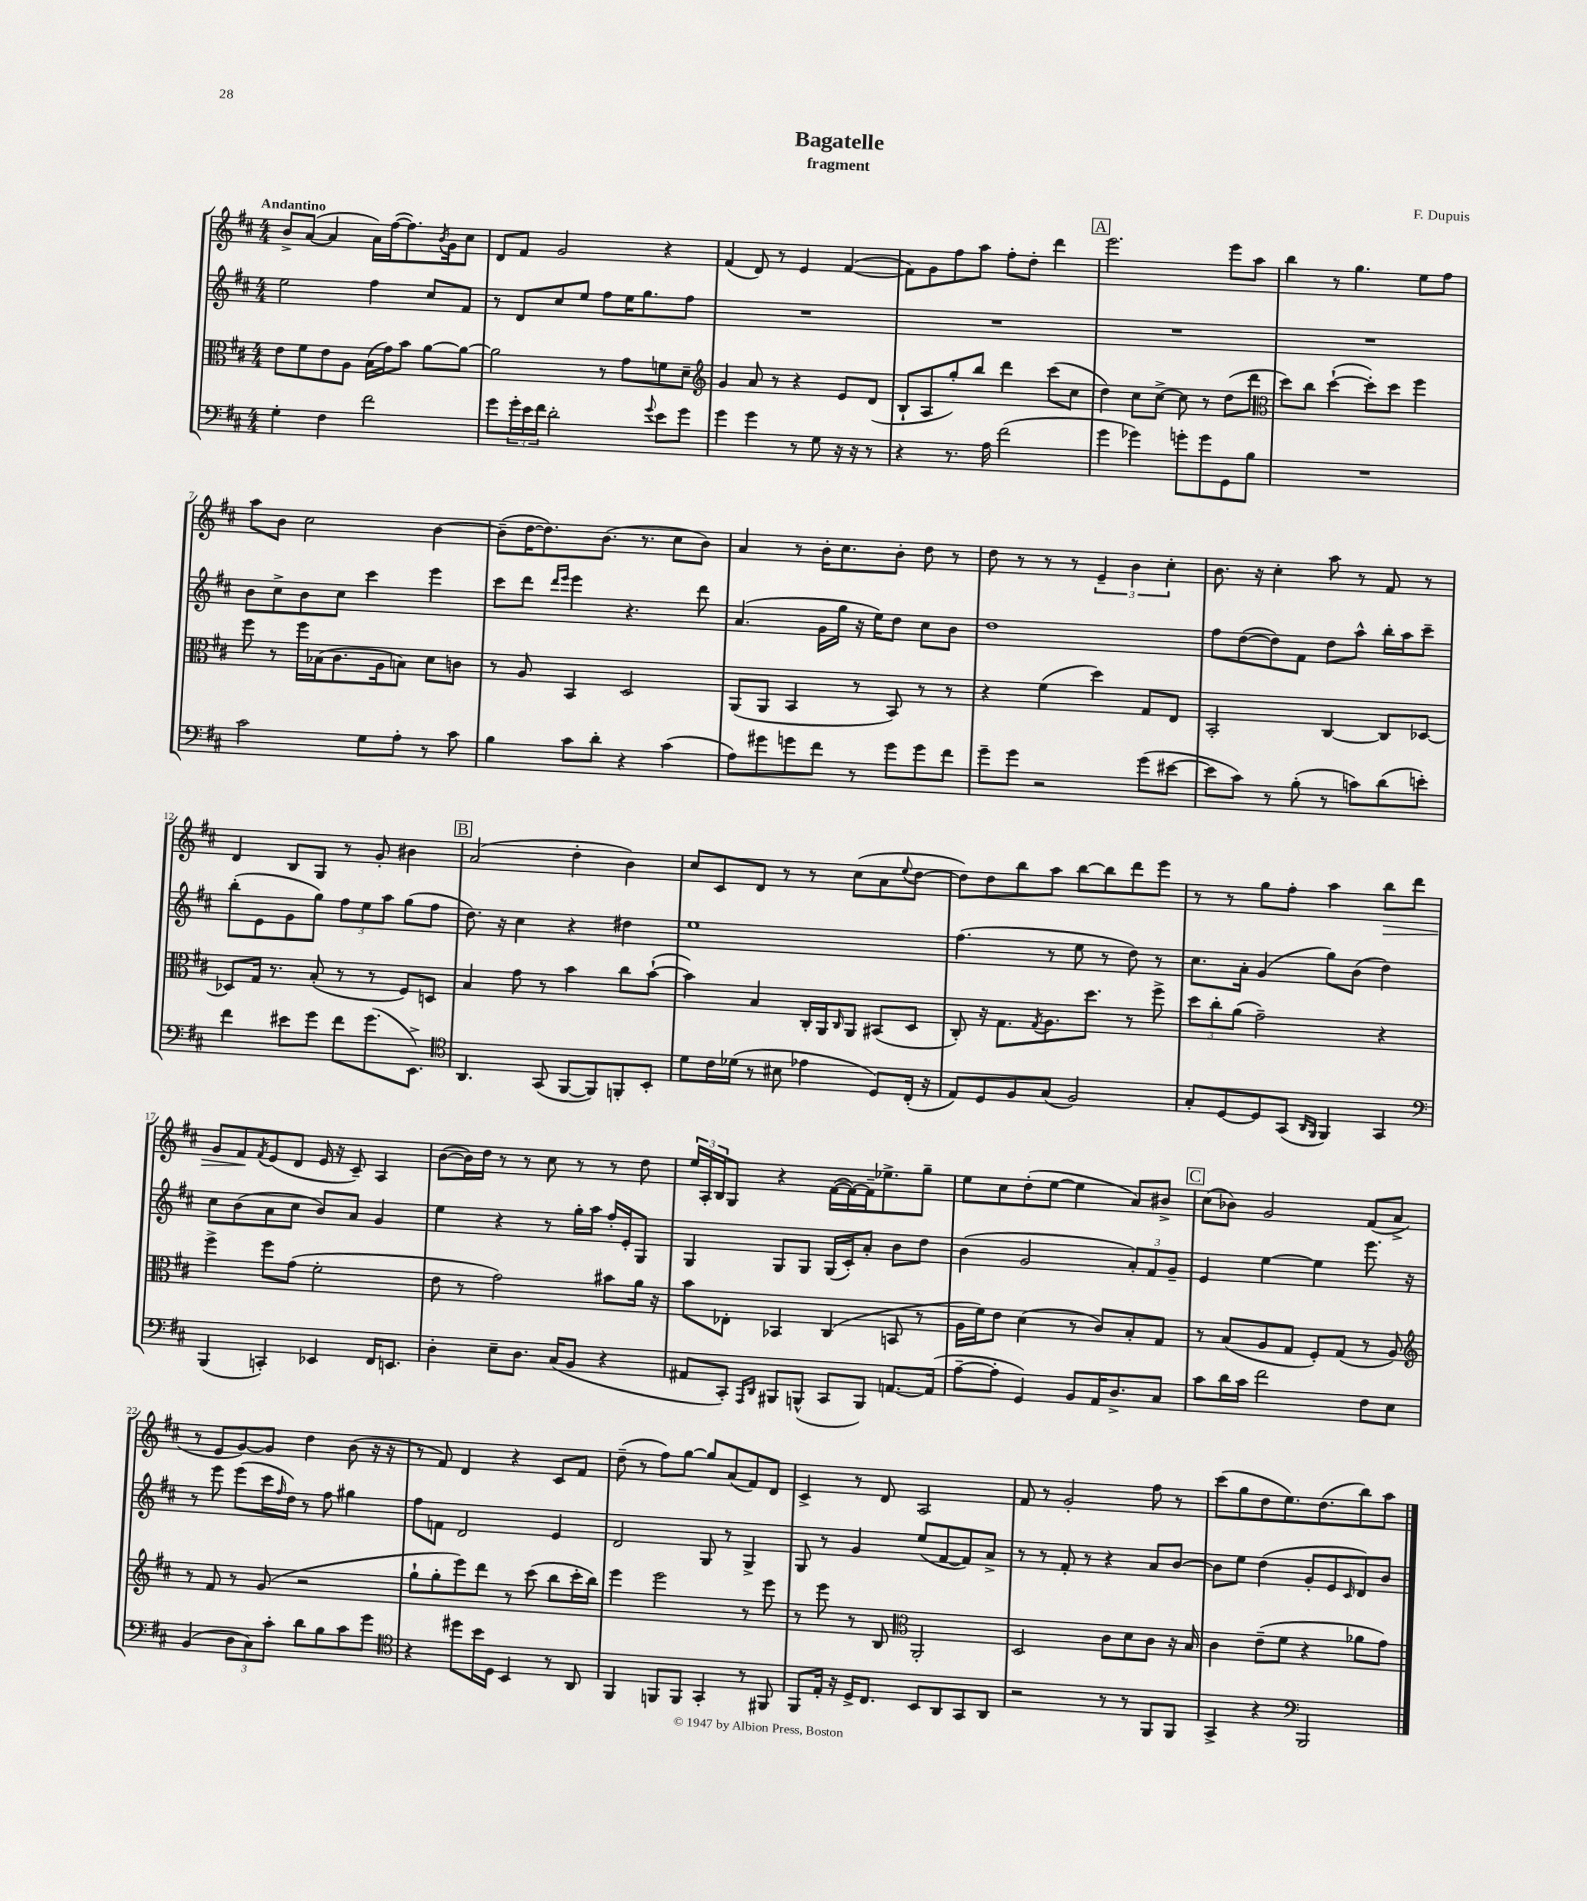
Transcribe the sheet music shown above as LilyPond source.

\header { title = "Bagatelle" composer = "F. Dupuis" subtitle = "fragment" }
<<
\new StaffGroup <<
\new Staff = "s0" {
    \clef treble \key d \major \numericTimeSignature \time 4/4 \tempo "Andantino"
    b'8-> a'8~( a'4 a'16) fis''16~( fis''8.) \acciaccatura { b'8 } g'16 cis''8 |
    d'8 fis'8 g'2 r4 |
    fis'4( d'8) r8 e'4 fis'4~( |
    fis'8) g'8 fis''8 a''8 fis''8-. d''8-. d'''4 |
    \mark \markup { \box "A" } e'''2. e'''8 a''8 |
    b''4 r8 g''4. e''8 fis''8 |
    a''8 b'8 cis''2 b'4~ |
    b'8--( d''16~ d''8.) b'8.( r8. cis''8 b'8) |
    a'4 r8 b'16-. cis''8. b'8-. d''8 r8 |
    d''8 r8 r8 r8 \tuplet 3/2 { e'4-- b'4 cis''4-. } |
    b'8. r16 cis''4-. a''8 r8 fis'8 r8 |
    d'4 b8 g8 r8 g'8-. bis'4 |
    \mark \markup { \box "B" } a'2( d''4-. b'4) |
    cis''8 cis'8 d'8 r8 r8 cis''8( a'8 \appoggiatura { e''8 } d''8~ |
    d''8) d''8 b''8 a''8 b''8~ b''8 d'''8 e'''8 |
    r8 r8 g''8 fis''8-. a''4 b''8\> d'''8 |
    g'8 fis'8\! \acciaccatura { fis'8 } e'8( d'8 e'16 r16 cis'8--) a4 |
    b'8~( b'16) d''16 r8 r8 cis''8 r8 r8 d''8 |
    \tuplet 3/2 { e''16 a16-. b16 } g8 r4 fis'16~( fis'16~) fis'16-- ees''8.-> g''8-- |
    e''8 cis''8 d''8-.( e''8~ e''4 a'8) bis'8-> |
    \mark \markup { \box "C" } cis''8( bes'8) g'2 fis'8( a'8-> |
    r8 e'8 g'8~) g'8 d''4 b'8( r16 r16 |
    r8 fis'8) d'4 r4 cis'8 fis'8 |
    d''8--( r8 fis''8) g''8~ g''8 a'8( fis'8) d'8 |
    cis'4-> r8 d'8 a2 |
    fis'8 r8 g'2-. fis''8 r8 |
    cis'''8( g''8 d''8 e''8.) d''8.( b''8) a''8 \bar "|." |
}
\new Staff = "s1" {
    \clef treble \key d \major \numericTimeSignature \time 4/4
    e''2 fis''4 cis''8 fis'8 |
    r8 d'8 cis''8 e''8 fis''8 e''16 g''8. fis''8 |
    R1 |
    R1 |
    \mark \markup { \box "A" } R1 |
    R1 |
    b'8 cis''8-> b'8 cis''8 cis'''4 e'''4 |
    cis'''8 d'''8 \grace { d'''16 e'''16 } e'''4 r4. d'''8 |
    a'4.( g'16 g''16 r16 e''16) d''8 cis''8 b'8 |
    d''1 |
    fis''8 d''8~( d''8) fis'8 d''8 a''8-^ b''16-. a''16 cis'''8-- |
    b''8-.( e'8 g'8 g''8) \tuplet 3/2 { fis''8 e''8 a''8 } g''8( fis''8 |
    \mark \markup { \box "B" } d''8.) r16 cis''4 r4 dis''4 |
    e''1 |
    fis''4.( r8 e''8 r8 d''8) r8 |
    cis''8. a'16-. g'4( g''8) b'8( d''4) |
    cis''8 b'8( a'8 cis''8 b'8) a'8 g'4 |
    e''4 r4 r8 g''16-. a''16 fis''16-. e'16-. g8 |
    g4 g8 g8 g16( cis'16-.) a'8-. b'8 d''8 |
    b'4( g'2 \tuplet 3/2 { a'8-.) fis'8 g'8-- } |
    \mark \markup { \box "C" } e'4 e''4~ e''4 e'''8. r16 |
    r8 e'''8 e'''8( cis'''16 \grace { fis''16 } d''16) r8 fis''8 gis''4 |
    fis''8 f'8 d'2 e'4 |
    d'2 g8 r8 g4-> |
    g8 r8 g'4 e''8( fis'8~ fis'8) a'8-> |
    r8 r8 fis'8-. r8 r4 a'8 b'8~ |
    b'8 e''8 d''4( g'8-. e'8 \grace { cis'16 } d'8) b'8 \bar "|." |
}
\new Staff = "s2" {
    \clef alto \key d \major \numericTimeSignature \time 4/4
    e'8 fis'8 e'8 a8 b16( g'16) b'8 a'8~ a'8~ |
    a'2 r8 g'8 f'8 d'8-- |
    \clef treble g'4 a'8 r8 r4 e'8 d'8( |
    b8-! a8 g''8-.) b''8 d'''4 cis'''8( cis''8 |
    \mark \markup { \box "A" } d''4) cis''8 cis''8~-> cis''8 r8 d''8( d'''8 |
    \clef alto d''8) cis''8 d''4~-!( d''8-.) d''8 fis''4 |
    fis''8 r8 fis''16 bes16( cis'8. a16 b8) d'8 c'8 |
    r8 a8 b,4 d2 |
    a,8( a,8 b,4 r8 b,8) r8 r8 |
    r4 fis'4( d''4) g8 e8 |
    b,2-. cis4~ cis8 des8~ |
    des8 g16 r8. b8-.( r8 r8 fis8) d8 |
    \mark \markup { \box "B" } b4 g'8 r8 b'4 cis''8 b'8~-!( |
    b'4) b4 cis16-. a,16 \grace { cis16 } a,8 bis,8( d8 |
    cis8-.) r16 g8. \acciaccatura { g8 } a8. d''8. r8 fis''8-> |
    \tuplet 3/2 { d''8 cis''8-. a'8( } g'2--) r4 |
    fis''4-> fis''8 g'8( fis'2-. |
    e'8 r8 g'2) bis'8 a'16 r16 |
    b'8 ees8-. bes,4 cis4( b,8 r8 |
    a16 fis'16) e'8 d'4( r8 cis'8) b8-. g8 |
    \mark \markup { \box "C" } r8 b8( a8 g8 fis8-.) g8( r8 a8) |
    \clef treble r8 fis'8 r8 g'8( r2 |
    g''8-! g''8-. e'''8) d'''8 r8 cis'''8( b''8 cis'''16-. b''16) |
    e'''4 e'''2 r8 e'''8 |
    r8 e'''8 r8 b8 \clef alto a,2-. |
    d2 cis'8 d'8 cis'8 r16 b16 |
    cis'4 e'8--( fis'8 r4 aes'8 g'8) \bar "|." |
}
\new Staff = "s3" {
    \clef bass \key d \major \numericTimeSignature \time 4/4
    g4-. fis4 fis'2 |
    g'8 \tuplet 3/2 { g'16-. e'16 fis'16 } d'2-. \appoggiatura { g'8 } e'8 g'8 |
    g'4 g'4 r8 g8 r16 r16 r8 |
    r4 r8. a16 fis'2( |
    \mark \markup { \box "A" } g'4 ges'4) g'8-. g'8 g,8 b8 |
    R1 |
    cis'2 g8 a8-. r8 cis'8 |
    b4 cis'8 d'8-. r4 cis'4( |
    a8) gis'8 g'8 fis'8 r8 g'8 g'8 fis'8 |
    g'8-- g'8 r2 g'8( eis'8~ |
    eis'8 cis'8) r8 b8-.( r8 c'8) d'8( e'8-.) |
    fis'4 eis'8 g'8 fis'8 g'8.( e,8.->) |
    \mark \markup { \box "B" } \clef tenor a,4. g,8( fis,8~ fis,8) f,8-. b,8-. |
    d'8 cis'16 des'16( r8 bis8 ees'4 d8) cis16-.( r16 |
    e8) d8 fis8 g8( fis2) |
    g8-. d8~ d8 g,8( \grace { a,16 fis,16 } fis,4) g,4 |
    \clef bass b,,4( c,4-.) ees,4 fis,16 e,8. |
    d4-. e8-- d8. cis16( b,8 r4 |
    ais,8 cis,8-.) \grace { a,,16 d,16 } bis,,8 b,,8-^( cis,8 b,,8) a,8.~ a,16( |
    a8~-- a8-. g,4) b,8 a,16 d8.-> cis8 |
    \mark \markup { \box "C" } cis'8 d'16 cis'16 fis'2 fis8 e8 |
    b,4( \tuplet 3/2 { d8 cis8) cis'8-. } d'8 b8 cis'8 g'8 |
    \clef tenor r4 dis''8 b'16 d16 b,4 r8 a,8 |
    fis,4 f,8 f,8 g,4-. r8 fis,8 |
    fis,8 e16-. r16 d16-> cis8. b,8 a,8 g,8 a,8 |
    r2 r8 r8 fis,8 fis,8 |
    g,4-> r4 \clef bass b,,2 \bar "|." |
}
>>
>>
